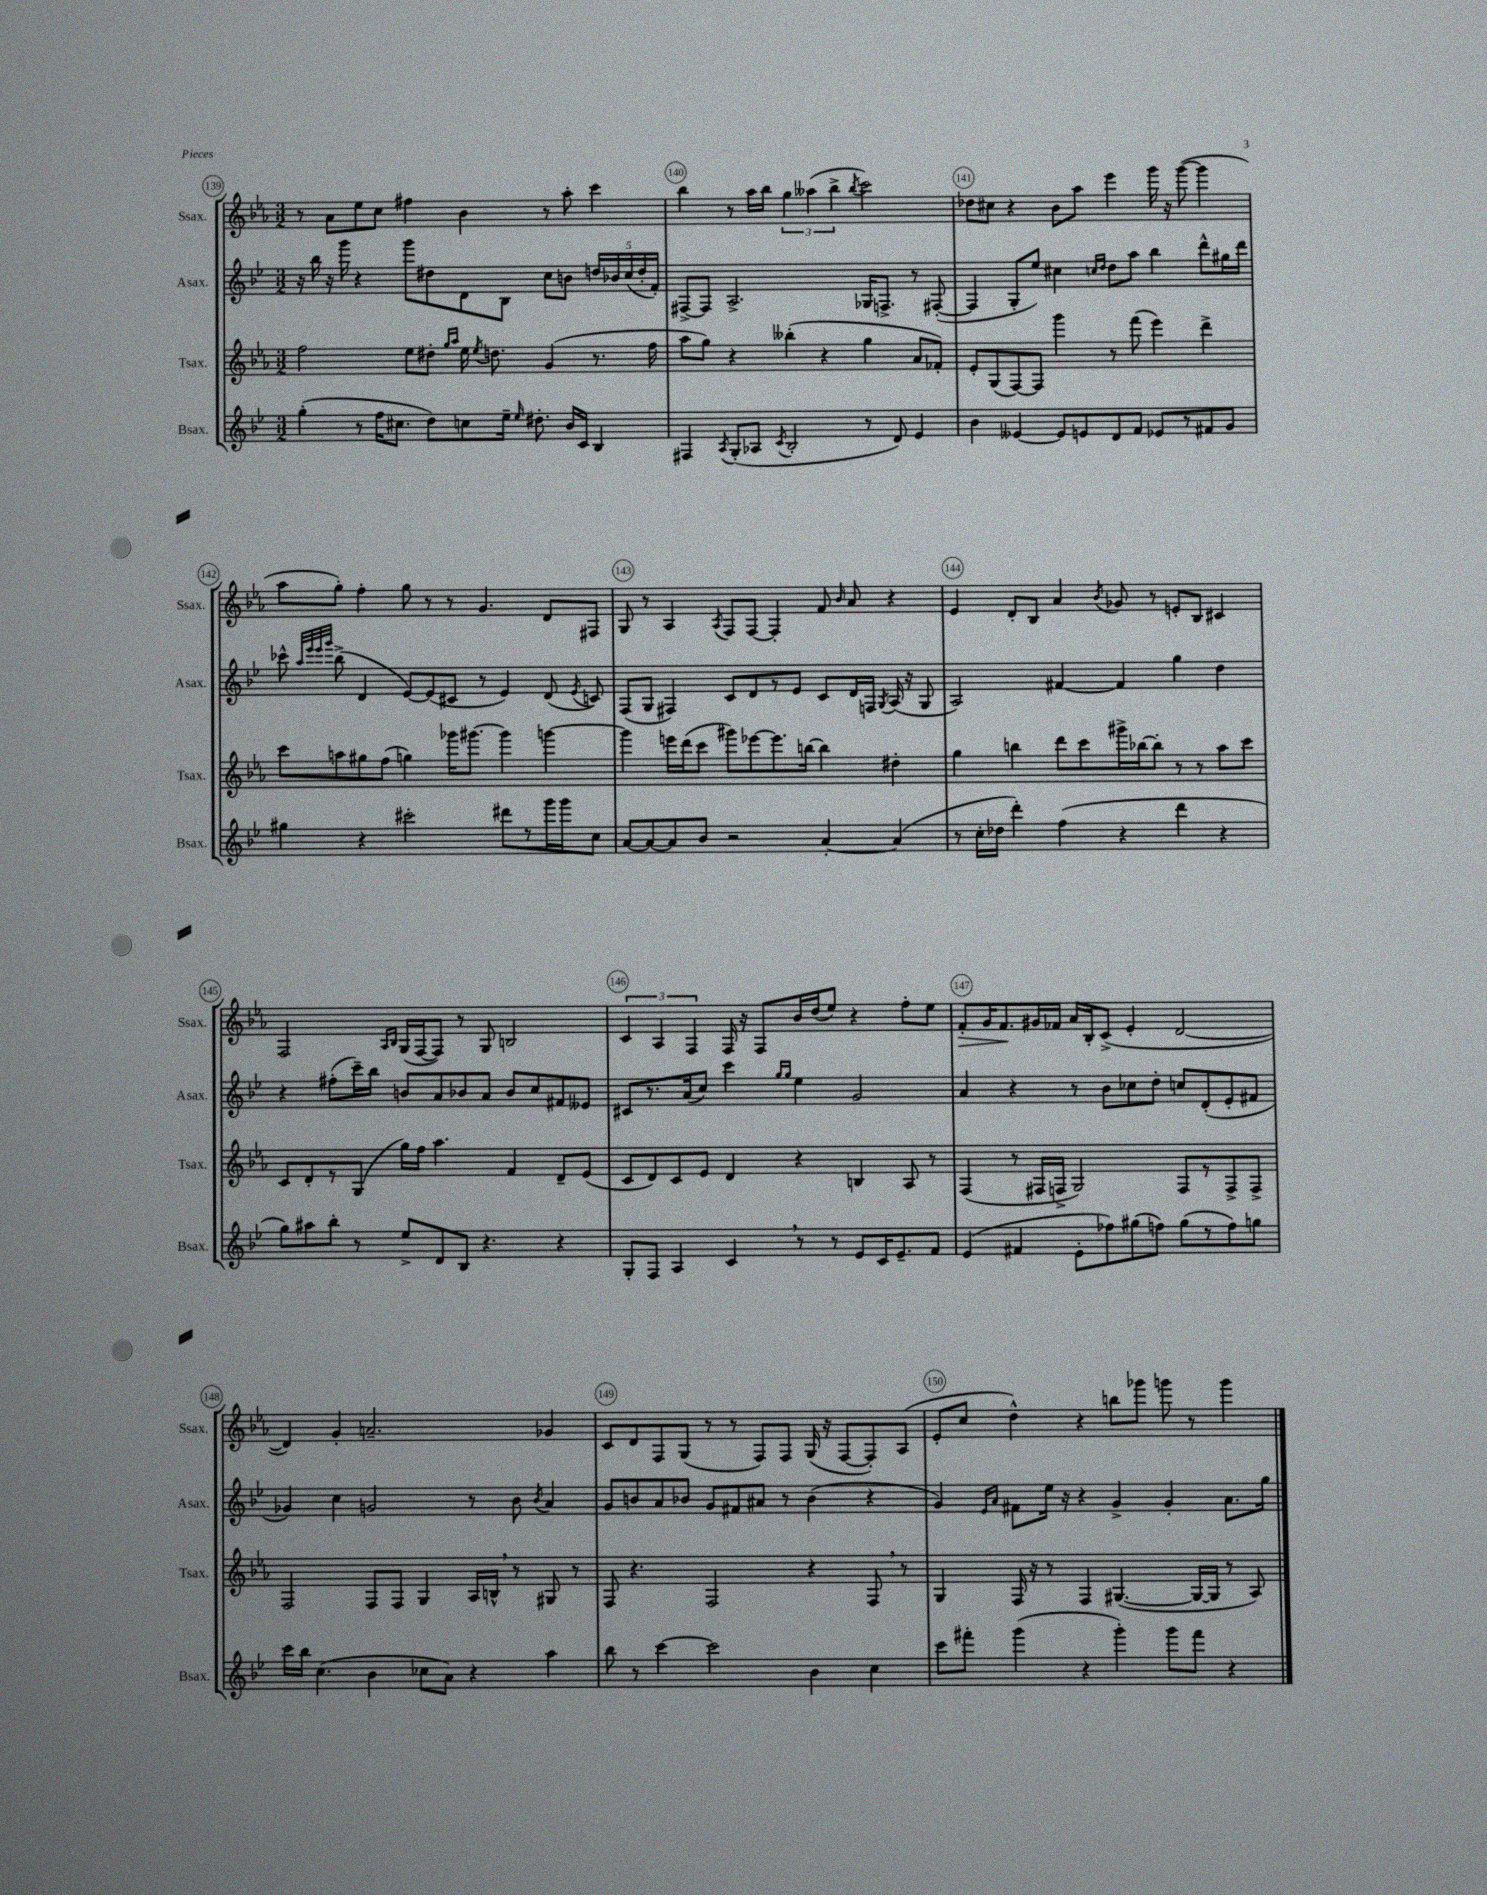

**kern	**kern	**kern	**kern
*staff4	*staff3	*staff2	*staff1
*clefG2	*clefG2	*clefG2	*clefG2
*k[b-e-]	*k[b-e-a-]	*k[b-e-]	*k[b-e-a-]
*M3/2	*M3/2	*M3/2	*M3/2
(4gg'	2ff	16r	8r
.	.	16bb-	.
.	.	16r	8a-
.	.	16ggg	.
8r	.	4r	8ee-
16ff	.	.	8cc
8.cc#	.	.	.
.	8ee-	8ggg	4ff#
8dd)	8dd#'	8dd#	.
.	16qqgg	.	.
.	16qqaa-	.	.
8cc	16ee-	8d	4b-
.	8qee-	.	.
.	8.dd	.	.
16ee-~	.	8B-	.
16qqee-	.	.	.
8.dd#'	.	.	.
.	(4g	8cc	8r
16b-	.	8b	8aa-'
16c	.	.	.
4B-	8.r	20dd	4ccc
.	.	20b-	.
.	.	(20cc	.
.	.	20dd'	.
.	16ff	.	.
.	.	20f')	.
=	=	=	=
4F#	8aa-	[8F#^	4bb-
.	8gg)	8F#]	.
8qA	.	.	.
(8G'	4r	2.A^	8r
8A-	.	.	16aa-
.	.	.	16bb-
8qc	.	.	.
2B-'	(4bb--'	.	6gg
.	.	.	(6aa--
.	4r	.	.
.	.	.	6bb-^
.	.	.	8qbb-
8r	4gg	16G-	2ccc)
.	.	8.F^	.
8d)	.	.	.
4e-	8a-	8r	.
.	8f-')	([8F#'	.
=	=	=	=
4b-	8e-'	4F#]	8dd-
.	(8G	.	8cc#
[4e--	[8F)	8G'	4r
.	8F]	8ee-)	.
8e--]	4ggg	4cc#	8b-
8e	.	.	8aa-
.	.	16qqcc	.
.	.	16qqdd	.
8d	8r	8dd	4eee-
8f	(8fff	8aa	.
8e-	4eee-)	4bb-	16ggg
.	.	.	16r
8r	.	.	([8ggg
8f#	4ddd^	8ddd^^	4ggg]
8g	.	16gg#	.
.	.	16ddd	.
=	=	=	=
4gg#	8ccc	8ccc-^^	8aa-
.	.	32qqaa	.
.	.	32qqeee-	.
.	.	32qqeee-	.
.	.	32qqggg	.
.	8aa	(8bb-^	8gg')
4r	8gg#	4d	4ff'
.	(8ff	.	.
2ccc#'	4gg)	[8e-)	8gg
.	.	(8e-]	8r
.	16ggg-	8c#	8r
.	[8.ggg#	.	.
.	.	8r	4.g
8ddd#	4ggg#]	4e-)	.
8r	.	.	.
16ggg	[4ggg	(8d	8d
16ggg	.	.	.
.	.	8qe-	.
8cc	.	8c)	8F#
=	=	=	=
[8a	4ggg]	(8F	8G
8a_	.	8G	8r
8a]	16eee	4F#)	4A-
.	(16ddd	.	.
8b-	8ccc	.	.
.	.	.	8qA-
2r	8ggg#)	8c	8F
.	[8eee-	8d	[8F
.	8.eee-]	8r	4F']
.	.	8e-	.
.	[16bb	.	.
[4a'	4bb]	8c	8f
.	.	.	16qqb-
.	.	16d	8a-
.	.	16F	.
.	.	8qG	.
(4a]	4dd#'	(16A	4r
.	.	16r	.
.	.	8G	.
=	=	=	=
8r	4gg	2A)	4e-
16cc'	.	.	.
16dd-	.	.	.
4ddd')	4bb	.	8d'
.	.	.	8B-
(4ff	8ddd	[4f#	4a-
.	8ccc	.	.
.	.	.	8qb-
4r	16ggg#^	4f#]	8g-
.	[16bb-	.	.
.	8bb-']	.	8r
4ddd	8r	4gg	8e'
.	8r	.	8B-
4r	8aa-	4dd	4c#
.	8ccc	.	.
=	=	=	=
8gg)	8c	4r	2F
8aa#	8d'	.	.
8bb-'	8r	(8ff#'	.
8r	(8G	16ccc~)	.
.	.	16bb-	.
.	.	.	16qqA-
.	.	.	16qqB-
8ee-^	16gg)	8b	(16G
.	16ff	.	[16F
8d	4.aa-	8a	8F])
8B-	.	8b-	8r
4.r	.	8a	8G
.	4f	8b-	2B
.	.	8cc	.
4r	8d~	8f#	.
.	(8e-	8e--	.
=	=	=	=
8G'	8c	8c#	6c
8F	8d)	8.r	.
.	.	.	6A-
4A	8c	.	.
.	.	(16a	.
.	.	.	6F
.	8e-	8cc)	.
4c	4d	4ccc	16F
.	.	.	16r
.	.	.	8F
.	.	16qqgg	.
.	.	16qqgg	.
8r	4r	4ee-	16b-
.	.	.	(16dd
8r	.	.	8ee-)
8e-	4B	2g	4r
16c	.	.	.
8.e-~	.	.	.
.	8A-	.	8ff'
8f	8r	.	8ee-
=	=	=	=
(4e-	(4F	4a	8f'
.	.	.	16g
.	.	.	8.f
4f#	8r	4r	.
.	16F#	.	16g#
.	16F^	.	16f-
8e-'	2G)	8r	16a-
.	.	.	16B-'
8ff-)	.	8b-	(8c^
(8gg#	.	8cc-	4e-'
8ff)	.	8dd'	.
(8gg#	8F	8cc	[2d
8r	8r	(8d'	.
8ff)	8F^	8e-'	.
8gg	8F^	8f#	.
=	=	=	=
16ccc	2F	4g-)	4d])
16bb-	.	.	.
(4.cc	.	.	.
.	.	4cc	4g'
4b-	8F	2g	2.a~
.	8F	.	.
8cc-	4G	.	.
8a)	.	.	.
4r	16A-	8r	.
.	16B^^	.	.
.	8r	8b-	.
.	.	8qb-	.
4aa	8G#	4a	4g-
.	8r	.	.
=	=	=	=
8bb-	8F	8g	8c
8r	4.r	8b	8d
[4ccc	.	8a	8F
.	.	8b-	(8G
2ccc]	2F	8g	8r
.	.	8f#	8r
.	.	8a#	8F)
.	.	8r	8F
4b-	4r	(4b-	(16G
.	.	.	16r
.	.	.	[8F
4cc	8F	4r	8F'])
.	8r	.	(8A-
=	=	=	=
8ccc	4G	4g)	8e-'
8fff#'	.	.	8cc
.	.	16qqe-	.
.	.	16qqa	.
(4ggg	16F	8f#	4dd^^)
.	16r	.	.
.	8r	16ee-	.
.	.	16r	.
4r	4F	4r	4r
4ggg')	([4.G#	4g^	8bb
.	.	.	8ggg-
8ggg	.	4g'	8ggg
8fff#	16G#_	.	8r
.	16G#]	.	.
4r	8r	8.a	4ggg
.	8A-)	.	.
.	.	16gg	.
==	==	==	==
*-	*-	*-	*-
